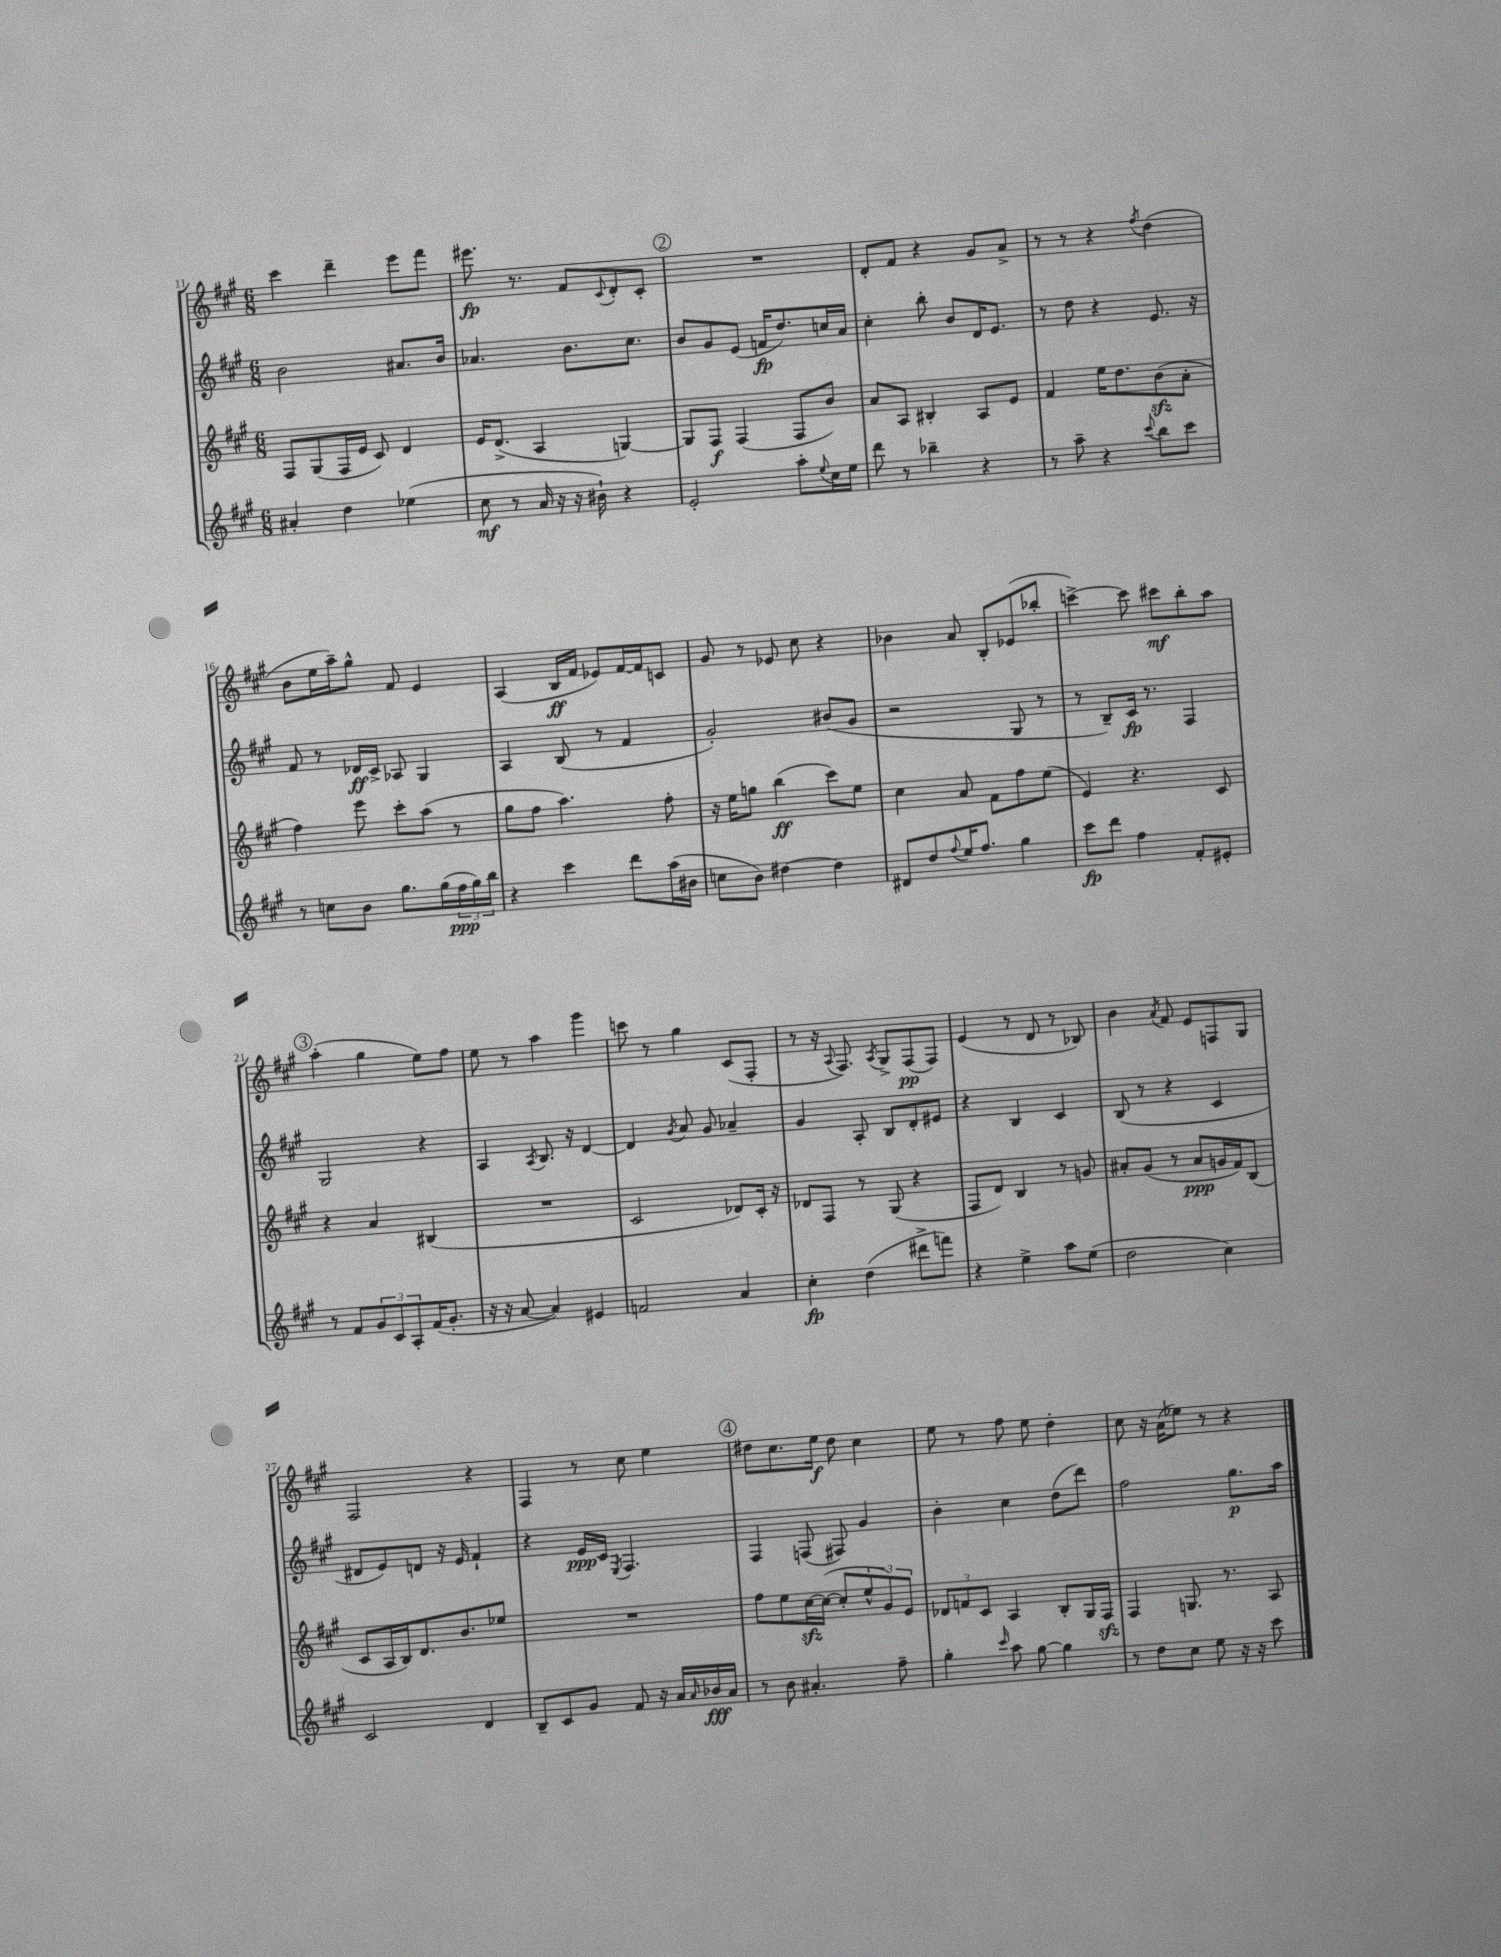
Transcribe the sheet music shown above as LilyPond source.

<<
\new StaffGroup <<
\new Staff = "s0" {
    \clef treble \key a \major \numericTimeSignature \time 6/8
    cis'''4 d'''4-- e'''8 fis'''8 |
    eis'''8.\fp r8. fis'8 \appoggiatura { cis'8 } d'8-. cis'8-. |
    \mark \markup { \circle "2" } R2. |
    d'8-. fis'8 r4 gis'8 a'8-> |
    r8 r8 r4 \acciaccatura { fis''8 } d''4( |
    b'8 e''16 a''16--) gis''8-^ fis'8 e'4 |
    a4( b16\ff fis'16 ees'8) fis'16~ fis'16 c'8 |
    gis'8 r8 ees'8 cis''8 r4 |
    bes'4 a'8 b8-. ees'8( bes''8-. |
    c'''4~->) c'''8 cis'''8\mf b''8-. a''8 |
    \mark \markup { \circle "3" } a''4-.( gis''4 e''8) fis''8 |
    e''8 r8 a''4 gis'''4 |
    c'''8 r8 gis''4 cis'8( fis8-. |
    r8 r16 \appoggiatura { a8 } fis8.) \acciaccatura { a8 } gis8-> fis8\pp( fis8) |
    e'4( r8 d'8 r8 bes8) |
    b'4 \acciaccatura { a'8 } fis'8 e'8 f8 gis8 |
    fis2 r4 |
    fis4 r8 cis''8 e''4 |
    \mark \markup { \circle "4" } dis''8 cis''8. e''16\f dis''8 cis''4 |
    e''8 r8 fis''8 e''8 d''4-. |
    cis''8 r16 a'16( ees''8) r8 r4 \bar "|." |
}
\new Staff = "s1" {
    \clef treble \key a \major \numericTimeSignature \time 6/8
    b'2 ais'8. b'16 |
    aes'4. b'8. cis''8. |
    \mark \markup { \circle "2" } b'8 gis'8 e'8( f'16\fp d''8.) c''16 a'16 |
    cis''4-. b''8-. b'8 d'16 e'8. |
    r8 d''8 r4 e'8. r16 |
    fis'8 r8 des'16\ff cis'16-> aes8 gis4 |
    a4 b8( r8 fis'4 |
    gis'2-.) bis'8( gis'8 |
    r2 gis8 r8 |
    r8 b8--) cis'16\fp r8. fis4 |
    \mark \markup { \circle "3" } gis2 r4 |
    a4 \acciaccatura { a8 } b8. r16 d'4~ |
    d'4 \acciaccatura { gis'8 } a'8 gis'8 aes'4-- |
    gis'4 a8-. b8 d'8-. eis'8 |
    r4 b4 cis'4 |
    b8( r8 r4 cis'4 |
    dis'8 e'8) d'8 r16 e'16 fis'4-! |
    r4 e'16\ppp cis'16 \acciaccatura { e8 } fis4. |
    \mark \markup { \circle "4" } fis4 f8( fis8) gis'4 |
    b'4-. cis''4 d''8( d'''8) |
    fis''2 gis''8.\p a''16 \bar "|." |
}
\new Staff = "s2" {
    \clef treble \key a \major \numericTimeSignature \time 6/8
    fis8 gis8( fis16 e'16 cis'8) d'4 |
    e'16 d'8.->( a4 g4~) |
    \mark \markup { \circle "2" } g8 fis8\f fis4( fis8 b'8) |
    a'8 a8 bis4-. a8 e'8 |
    fis'4 e''16 d''8. b'8\sfz( a'8-. |
    fis''4) e'''8 cis'''8-. a''8( r8 |
    gis''8 fis''8 a''4.) fis''8-. |
    r16 e''16 g''8 b''4\ff( cis'''8) e''8 |
    cis''4 a'8 fis'8 fis''8 e''8( |
    e'4) r4. cis'8 |
    \mark \markup { \circle "3" } r4 a'4 bis4( |
    R2. |
    cis'2 des'8) cis'16-. r16 |
    des'8 fis8 r8 gis8( r4 |
    fis8 d'8) b4 r8 g'8 |
    ais'8-. gis'8( r8 ais'8\ppp g'16 fis'16) b8( |
    cis'8 a16 b16) d'8. b'8. ees''8 |
    R2. |
    \mark \markup { \circle "4" } fis''8 e''8 cis''16~\sfz cis''16~( cis''8-. \tuplet 3/2 { e''8-^ gis'8) e'8 } |
    \tuplet 3/2 { des'8 f'8 cis'8 } a4 b8-. gis16 fis16\sfz |
    fis4 g8. r8. a8 \bar "|." |
}
\new Staff = "s3" {
    \clef treble \key a \major \numericTimeSignature \time 6/8
    ais'4-. d''4 ees''4( |
    cis''8\mf r8 a'16 r16 r16 bis'16-!) r4 |
    \mark \markup { \circle "2" } e'2-. a''8-. \appoggiatura { e''8 } cis''16 e''16 |
    d'''8 r8 bes''4-- r4 |
    r8 a''8-- r4 \appoggiatura { cis'''8 } b''8 cis'''8 |
    r8 c''8 b'8 gis''8. gis''16( \tuplet 3/2 { fis''16\ppp gis''16) b''16 } |
    r4 cis'''4 d'''8 a''16( bis'16 |
    c''8 b'8) dis''4~ dis''4 |
    dis'8 d''8 \appoggiatura { fis''8 } e''16 fis''8. gis''4 |
    cis'''8\fp d'''8 fis''4 fis'8-. eis'8-. |
    \mark \markup { \circle "3" } r8 fis'8 \tuplet 3/2 { gis'8 cis'8 a8-. } fis'16( gis'8.-. |
    r16 r16 a'8~ a'4) eis'4 |
    f'2 a'4 |
    cis''4-.\fp d''4( dis'''8-> f'''8) |
    r4 e''4-> a''8 e''8( |
    d''2 cis''4) |
    cis'2 d'4 |
    b8-- cis'8 gis'8 fis'8 r16 a'16 \grace { a'16 } bes'16\fff a'16 |
    \mark \markup { \circle "4" } r8 b'8 ais'4.-. fis''8-- |
    gis''4-. \grace { cis'''16 } a''8 gis''8~ gis''4 |
    r8 d''8 cis''8 e''8 r16 r16 cis'''8 \bar "|." |
}
>>
>>
\layout { \context { \Score currentBarNumber = #11 } }
